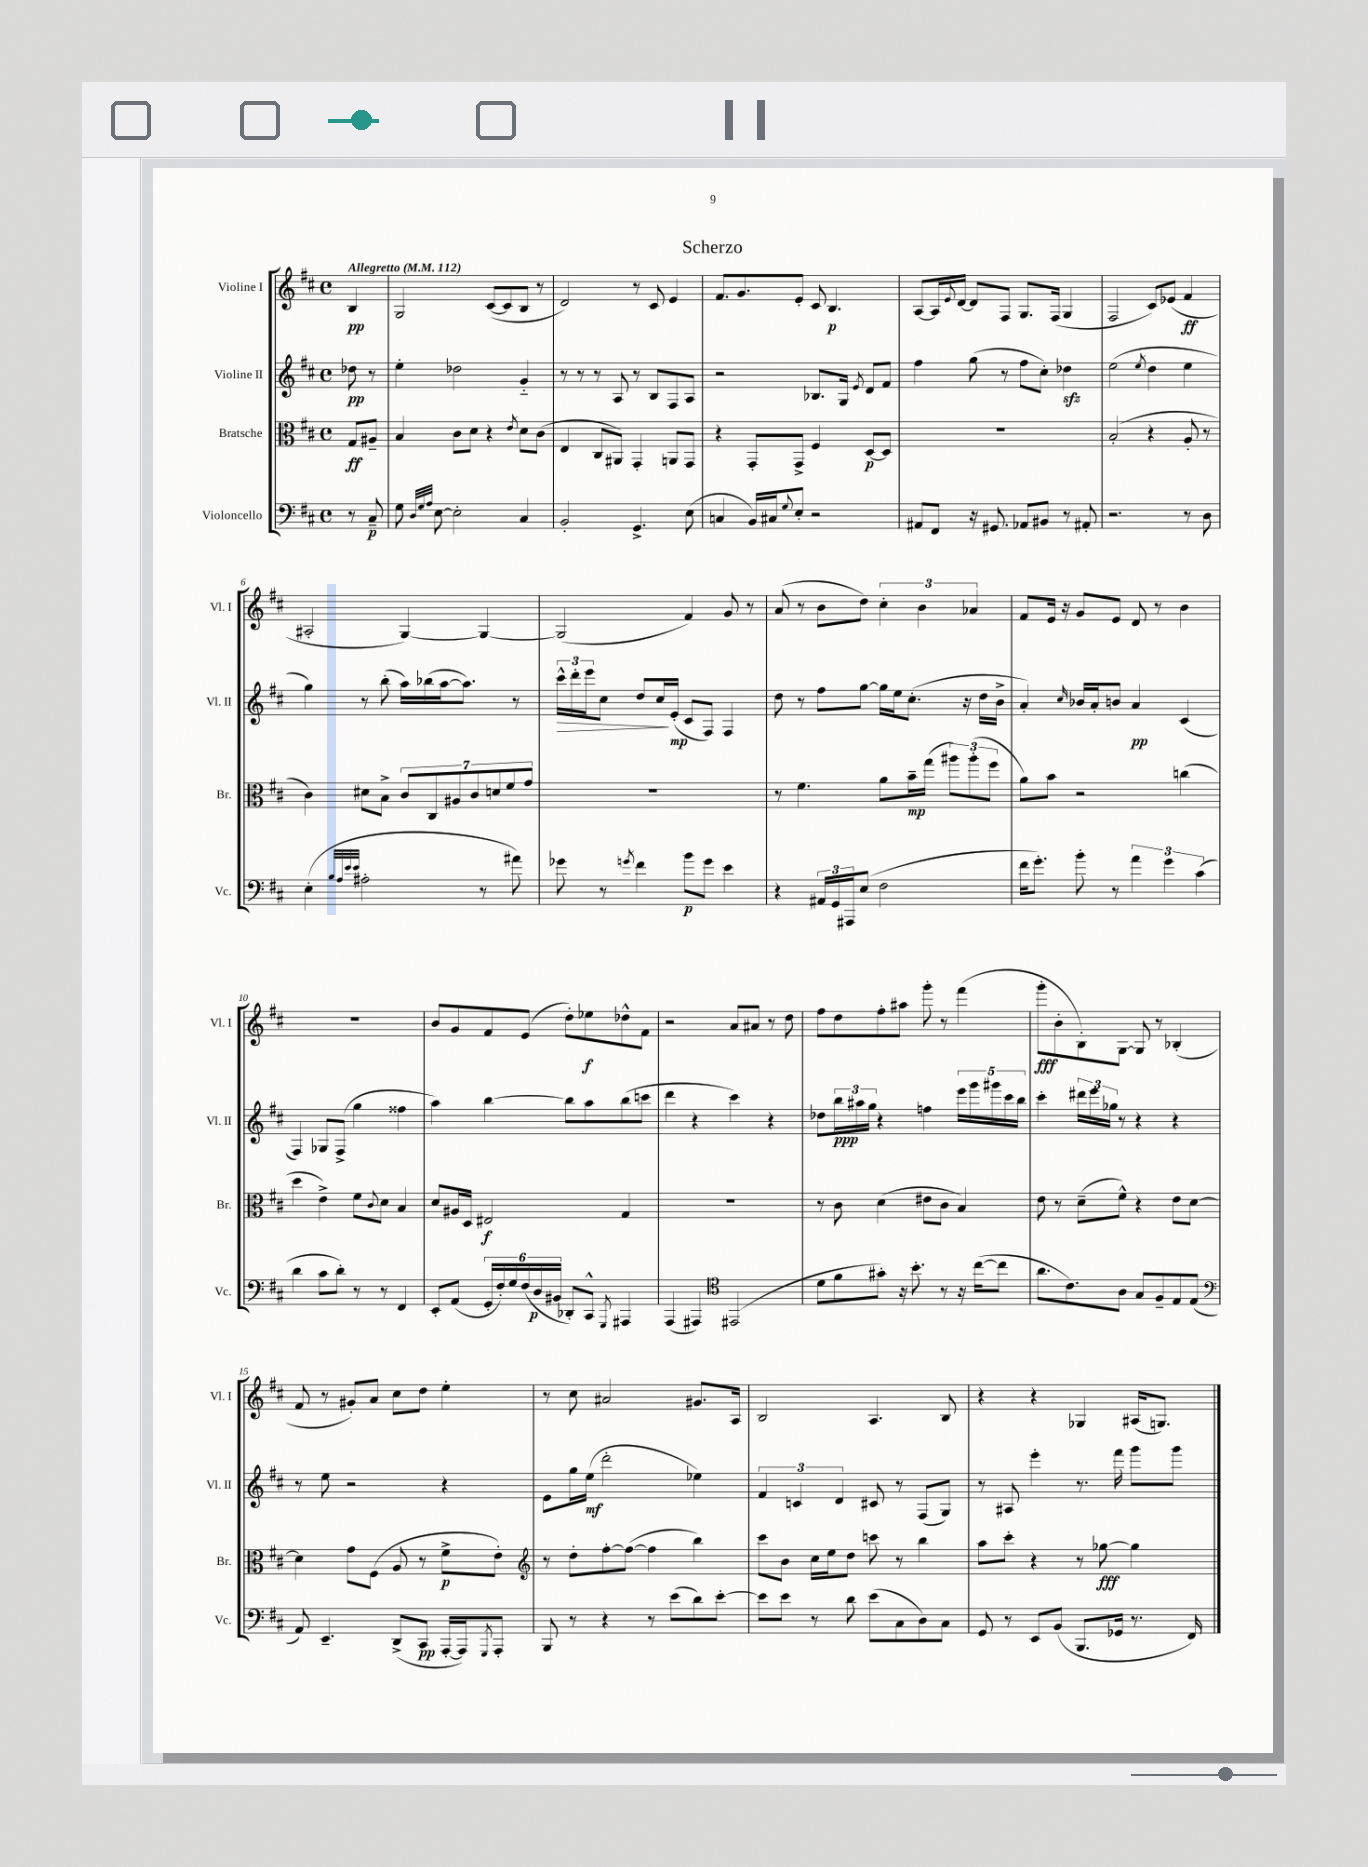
\header { title = "Scherzo" }
<<
\new StaffGroup <<
\new Staff = "s0" \with { instrumentName = "Violine I" shortInstrumentName = "Vl. I" } {
    \clef treble \key d \major \defaultTimeSignature \time 4/4 \partial 4 \tempo "Allegretto" 4 = 112
    b4\pp |
    g2 cis'8~( cis'8 b8 r8 |
    d'2) r8 cis'8 e'4 |
    fis'8. g'8. e'8-. cis'8 b4.\p |
    a8~ a16 \appoggiatura { e'8 } d'16~ d'8 fis8 g8. fis16( g4 |
    fis2 cis'8) ees'8( fis'4\ff |
    ais2-. g4~) g4~ |
    g2( fis'4) g'8 r8 |
    a'8( r8 b'8 d''8) \tuplet 3/2 { cis''4-. b'4 aes'4 } |
    fis'8 e'16 r16 g'8 e'8 d'8 r8 b'4 |
    R1 |
    b'8 g'8 fis'8 e'8( d''8-.) ees''8\f des''8-^ fis'8 |
    r2 a'8 ais'8 r8 d''8 |
    fis''8 d''8 fis''8-. ais''8 g'''8-. r8 fis'''4( |
    g'''8-.\fff b'8-. b8-.) g8~ g8 r8 bes4-.( |
    fis'8 r8 gis'8-.) a'8 cis''8 d''8 e''4-. |
    r8 cis''8 ais'2 gis'8. a16 |
    b2 a4. b8 |
    r4 r4 ges4 ais16( g8.) \bar "|." |
}
\new Staff = "s1" \with { instrumentName = "Violine II" shortInstrumentName = "Vl. II" } {
    \clef treble \key d \major \defaultTimeSignature \time 4/4 \partial 4
    des''8\pp r8 |
    e''4-. des''2 g'4-_ |
    r8 r8 r8 a8 r8 b8 fis8 a8 |
    r2 bes8. g16 \acciaccatura { e'8 } d'8 fis'8 |
    fis''4 g''8( r8 fis''8 cis''8-.) des''4\sfz |
    e''2( \acciaccatura { e''8 } d''4 e''4 |
    g''4) r8 b''8-.( a''16) bes''16( a''16~ a''8.) r8 |
    \tuplet 3/2 { cis'''16-^\> d'''16-. e'''16 } cis''8 d''8 cis''16\! e'16-.\mp( cis'8 fis8) fis4 |
    d''8 r8 fis''8 g''8~ g''16 e''16 cis''8.-.( r16 d''16 b'16-> |
    a'4-.) \grace { cis''16 } bes'16 a'16-. b'8 a'4\pp cis'4( |
    fis4) ges8 fis8->( g''4 fisis''4 |
    a''4) b''4~ b''8 a''8 b''8( c'''8 |
    d'''4 r4 cis'''4) r4 |
    des''8 \tuplet 3/2 { b''16\ppp ais''16 g''16 } r4 f''4 \tuplet 5/4 { e'''16 g'''16 gis'''16 cis'''16 b''16 } |
    cis'''4-. \tuplet 3/2 { dis'''16 e'''16 ges''16 } r8 r4 r4 |
    r8 e''8 r2 r4 |
    e'8 g''16 e''16\mf( d'''2-. ees''4) |
    \tuplet 3/2 { fis'4 c'4 d'4 } cis'8 r8 fis8( g8) |
    r8 ais8 e'''4-. r8. fis'''16 g'''8 g'''8 \bar "|." |
}
\new Staff = "s2" \with { instrumentName = "Bratsche" shortInstrumentName = "Br." } {
    \clef alto \key d \major \defaultTimeSignature \time 4/4 \partial 4
    g8\ff ais8-- |
    b4 cis'8 d'8 r4 \acciaccatura { e'8 } d'8 cis'8( |
    e4 cis8 ais,8) g,4-. a,8 g,8 |
    r4 g,8-. g,8-> fis4 d8~\p d8 |
    R1 |
    b2-.( r4 a8-. r8 |
    cis'4) dis'8 b8-> \tuplet 7/4 { cis'8 cis8 ais8 cis'8 d'8 fis'8 g'8 } |
    R1 |
    r8 fis'4. a'8 b'16--\mp g''16( \tuplet 3/2 { ais''8) ais''8-.( fis''8 } |
    a'8) b'8 r2 c''4( |
    d''4 e'4->) fis'8 \appoggiatura { cis'8 } d'8 b4 |
    d'8 ais16 d16 eis2\f g4 |
    R1 |
    r8 cis'8 d'4( eis'8 cis'8 b4) |
    e'8 r8 d'8--( fis'8-^) r4 e'8 d'8~ |
    d'4 g'8 fis8( a8 r8 fis'8->\p e'8-.) |
    \clef treble r8 d''8-. fis''8~-. fis''8~( fis''4 b''4) |
    cis'''8 b'8 cis''16 e''16 d''8 c'''8 r8 b''4 |
    a''8 cis'''8-. r4 r8 ges''8~\fff ges''4 \bar "|." |
}
\new Staff = "s3" \with { instrumentName = "Violoncello" shortInstrumentName = "Vc." } {
    \clef bass \key d \major \defaultTimeSignature \time 4/4 \partial 4
    r8 cis8--\p |
    g8 \grace { d32 g32 a32 } e8~ e2-. cis4 |
    b,2-. g,4.-> e8( |
    c4 b,16) cis16 \appoggiatura { g8 } e8-. r2 |
    ais,8 fis,8 r16 gis,8. aes,8 bis,8 r8 ais,8-. |
    r2. r8 d8 |
    e4-.( \grace { b32 a32 e'32 e'32 } ais2-. r8 ais'8) |
    ges'8 r8 \acciaccatura { g'8 } fis'4 b'8\p g'8 e'4 |
    r4 \tuplet 3/2 { ais,16 g,16 ais,,16 } e8( fis2 |
    fis'16 g'8.-.) b'8-. r8 \tuplet 3/2 { a'4 g'4 cis'4( } |
    d'4 cis'8 d'8-.) r8 r8 fis,4 |
    e,8-. a,8( \tuplet 6/4 { g,16-. fis16-.) g16 fis16( d16\p bis,16 } des,8-.) cis,8-^ \acciaccatura { g,,8 } ais,,4 |
    a,,4( ais,,4) \clef tenor eis,2( |
    d'8 fis'8 gis'8-.) r16 b'8.-. r8 r16 cis''16~( cis''8 |
    a'8. cis'8.) a8 g8 fis8-- e8 e8( |
    \clef bass a,8) e,4.-- d,8->( cis,8\pp a,,16~-. a,,16) \acciaccatura { g,,8 } a,,8-. |
    b,,8 r8 r4 r8 e'8( d'8) e'8~-. |
    e'8 e'8 r8 d'8 e'8( cis8 d8) cis8 |
    g,8 r8 e,8 b,8( b,,8. ges,16 r8. fis,16) \bar "|." |
}
>>
>>
